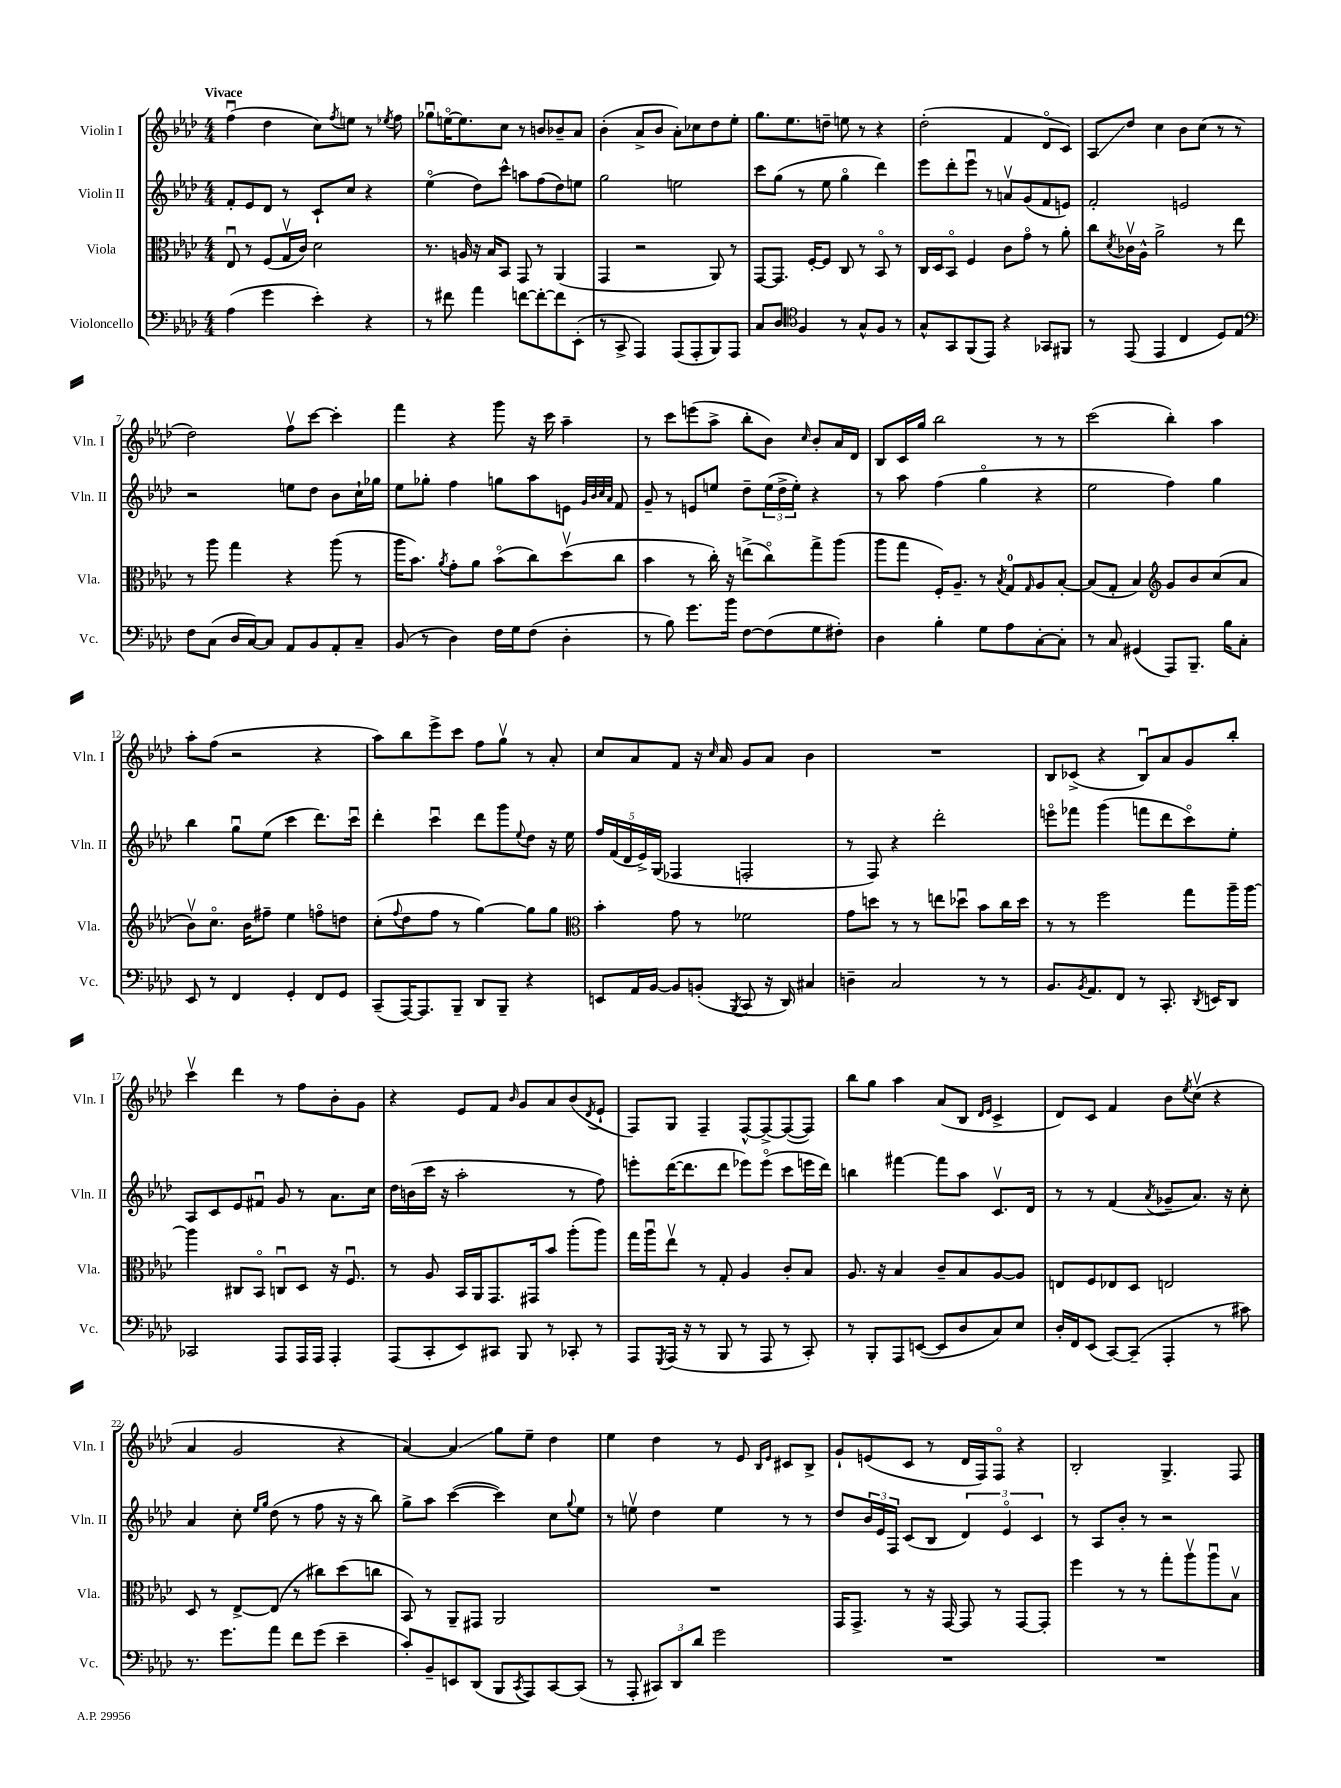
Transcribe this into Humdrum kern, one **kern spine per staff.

**kern	**kern	**kern	**kern
*staff4	*staff3	*staff2	*staff1
*clefF4	*clefC3	*clefG2	*clefG2
*k[b-e-a-d-]	*k[b-e-a-d-]	*k[b-e-a-d-]	*k[b-e-a-d-]
*M4/4	*M4/4	*M4/4	*M4/4
(4A-	8E-u	8f'	(4ffu
.	8r	8e-	.
4g	(8F	8d-	4dd-
.	16Gv	8r	.
.	16c)	.	.
4e-')	2d-	8c`	8cc)
.	.	.	8qff
.	.	8cc	8ee
4r	.	4r	8r
.	.	.	8qee-
.	.	.	8ff
=	=	=	=
8r	8.r	(4ee-o	8gg-u
8f#	.	.	[16eeo
.	16A	.	8.ee]
4a-	16r	8dd-)	.
.	16B-	.	.
.	8BB-	8ccc^^	8cc
[8f	8GG	8aa	8r
8f'_	8r	(8ff	8b
8f]	(4AA-	8dd-)	8b-~
(8EE-'	.	8ee	8a-
=	=	=	=
8r	4GG	2gg	(4b-'
8CC^	.	.	.
4AAA-)	2r	.	8a-^
.	.	.	8b-
(8AAA-	.	2ee	8a-')
8AAA-'	.	.	8cc-
8BBB-)	8AA-)	.	8dd-
8AAA-	8r	.	8ee-'
=	=	=	=
8C	[8GG	8ccc	8.gg
8D-	8.GG]	(8gg	.
.	.	.	8.ee-
*clefC4	*	*	*
4F	.	8r	.
.	[16F'	.	.
.	8F]	8ee-	8dd~
8r	8C	4ggo	8ee
8G^^	8r	.	8r
8F	8BB-o	4ddd-)	4r
8r	8r	.	.
=	=	=	=
8G^^	16C	8eee-	(2dd-'
.	16D-	.	.
8GG	8BB-o	8ddd-'	.
(8FF	4F	8eee-u	.
8EE-)	.	8r	.
4r	8c	8av	4f
.	8go	(8g	.
8GG-	8r	8f	8d-o
8FF#	8a-'	8e)	8c)
=	=	=	=
8r	8cc	2f'	8A-
.	8qd-	.	.
(8EE-	16c-v	.	8dd-
.	16A-^^	.	.
4EE-	2a-^	.	4cc
4C	.	2e	8b-
.	.	.	(8cc
8D-)	8r	.	8r
8E-	8ee-	.	8r
=	=	=	=
*clefF4	*	*	*
8F	8r	2r	2dd-)
(8C	8aa-	.	.
16D-	4gg	.	.
[16C)	.	.	.
8C]	.	.	.
8AA-	4r	8ee	8ffv
8BB-	.	8dd-	[8ccc
8AA-'	(8aa-	8b-	4ccc']
8C~	8r	16cc`	.
.	.	16gg-	.
=	=	=	=
(8BB-	16aa-	8ee-	4fff
.	8.b-)	.	.
8r	.	8gg-'	.
.	8qa-	.	.
4D-)	8g'	4ff	4r
.	8a-	.	.
16F	(8b-o	8gg	8ggg
16G	.	.	.
(8F	8cc)	8aa-	16r
.	.	.	16ccc
4D-'	(8dd-v	8e	4aa-~
.	.	32qqg	.
.	.	32qqb-	.
.	.	32qqcc	.
.	.	32qqa-	.
.	8cc	8f	.
=	=	=	=
8r	4b-	8g~	8r
8B-)	.	8r	8ccc
8.g	8r	8e	(8eee
.	16cc')	8ee	8aa-^
16b-	16r	.	.
[8F	(8ee^	8dd-~	8bb-'
(8F]	8cco)	(24ee	8b-)
.	.	24dd-^	.
.	.	24ee')	.
.	.	.	16qqcc
8G	8gg^	4r	8b-'
8F#')	(8aa-	.	16a-
.	.	.	16d-
=	=	=	=
4D-	8aa-	8r	8B-
.	8gg	8aa-	16c
.	.	.	16gg
4B-'	16F')	(4ff	2bb-
.	8.A-~	.	.
8G	8r	4ggo	.
.	8qB-	.	.
8A-	8G	.	.
.	16qqG	.	.
[8C'	8A-	4r	8r
8C']	[8B-'	.	8r
=	=	=	=
8r	(8B-]	2ee-	(2ccc
8C	8G'	.	.
(4GG#	4B-)	.	.
*	*clefG2	*	*
8AAA-)	8g	4ff)	4bb-')
8.BBB-~	8b-	.	.
.	(8cc	4gg	4aa-
16B-	.	.	.
8C'	8a-	.	.
=	=	=	=
8EE-	8b-v)	4bb-	8aa-'
8r	8.cco	.	(8ff
4FF	.	8ggu	2r
.	16b-	.	.
.	8ff#~	(8ee-	.
4GG'	4ee-	4ccc	.
8FF	8ffo	8.ddd-)	4r
8GG	8dd	.	.
.	.	16cccu	.
=	=	=	=
(8CC~	(8cc'	4ddd-'	8aa-)
.	8qqff	.	.
[16AAA-)	8dd-	.	8bb-
8.AAA-]	.	.	.
.	8ff	4cccu	8eee-^
8BBB-~	8r	.	8ccc
8DD-	[4gg)	8ddd-	8ff
8BBB-~	.	8ggg	8ggv
.	.	8qqee-	.
4r	8gg]	8dd-	8r
.	8gg	16r	8a-'
.	.	16ee-	.
=	=	=	=
*	*clefC3	*	*
8EE	4b-'	20ff	8cc
.	.	(20f	.
.	.	20d-	.
16AA-	.	.	8a-
.	.	20e-^)	.
[16BB-	.	.	.
.	.	(20G	.
8BB-]	8g	4F-	8f
(8BB'	8r	.	16r
.	.	.	16qqcc
.	.	.	16a-
8qBBB-	.	.	.
8CC	2f-	2F'	8g
16r	.	.	8a-
16DD-)	.	.	.
4C#	.	.	4b-
=	=	=	=
4D~	8g	8r	1r
.	8dd	8F)	.
2C	8r	4r	.
.	8r	.	.
.	8ee	2ddd-'	.
.	8dd-u	.	.
8r	8b-	.	.
8r	16cc	.	.
.	16dd-	.	.
=	=	=	=
8.BB-	8r	8eeeo	8B-
.	8r	8fff-	(8c-^
8qBB-	.	.	.
8.AA-	.	.	.
.	2ff	(4ggg	4r
8FF	.	.	.
8r	.	8fff	8B-u)
8.CC'	.	8ddd-	8a-
.	8gg	8ccco)	8g
8qDD-	.	.	.
16EE	.	.	.
8DD-	16aa-~	8ee-'	8bb-'
.	[16aa-	.	.
=	=	=	=
2CC-	4aa-]	8A-	4cccv
.	.	8c	.
.	8C#	8e-	4ddd-
.	8BB-o	8f#u	.
8AAA-	8Cu	8g	8r
16AAA-	8D-	8r	8ff
16AAA-	.	.	.
4AAA-'	16r	8.a-	8b-'
.	8.Fu	.	.
.	.	.	8g
.	.	16cc	.
=	=	=	=
(8AAA-	8r	16dd-	4r
.	.	(16b	.
8CC'	8A-	16ccc	.
.	.	16r	.
8EE-)	16BB-	2aa-'	8e-
.	16AA-	.	.
8CC#	8.GG	.	8f
.	.	.	16qqb-
8BBB-	.	.	8g
.	16GG#	.	.
8r	8b-	.	8a-
8CC-'	(8aa-'	8r	(8b-
.	.	.	8qd-
8r	8aa-)	8ff)	8e-`
=	=	=	=
8AAA-	16gg	8eee'	8F)
.	16aa-u	.	.
8qGGG	.	.	.
(16AAA-	8ee-v	([16ddd-	8G
16r	.	8.ddd-]	.
8r	8r	.	4F~
8BBB-	8G'	8ddd-	.
8r	4A-	8eee-)	[8F^^
8AAA-	.	(8eee-o	8F^_
8r	8c'	8ccc	(8F_
8CC')	8B-	16eee	8F])
.	.	16ddd-)	.
=	=	=	=
8r	8.A-	4bb	8bb-
8BBB-'	.	.	8gg
.	16r	.	.
8AAA-	4B-	[4fff#	4aa-
([8EE	.	.	.
8EE]	8c~	8fff#]	(8a-
8D-	8B-	8aa-	8B-
.	.	.	16qqd-
.	.	.	16qqe-
8C)	[8A-	8.cv	4c^
8E-	8A-]	.	.
.	.	16d-	.
=	=	=	=
16D-'	8E	8r	8d-)
16FF	.	.	.
(8EE-	8F	8r	8c
[8CC)	8E-	(4f	4f
(8CC~]	8D-	.	.
.	.	8qa-	.
4AAA-'	2E	8g-~	8b-
.	.	.	8qee-
.	.	8.a-)	(8ccv
8r	.	.	4r
.	.	16r	.
8c#)	.	8cc'	.
=	=	=	=
8.r	8D-	4a-	4a-
.	8r	.	.
8.g	.	.	.
.	[8E-^	8cc'	2g
.	.	16qqee-	.
.	.	16qqgg	.
8a-	(8E-]	(8dd-	.
8f	8r	8r	.
(8g	8cc#)	8ff	.
4e-~	(8dd-	16r	4r
.	.	16r	.
.	8cc	8bb-)	.
=	=	=	=
8c')	8BB-)	8gg^	[4a-)
8BB-~	8r	8aa-	.
8EE	8AA-~	([4ccc	4a-]
(8DD-	8GG#	.	.
8BBB-	2AA-	4ccc])	8gg
8qCC	.	.	.
8AAA-)	.	.	8ee-~
[8CC	.	8cc	4dd-
.	.	8qqgg	.
(8CC]	.	8ee-	.
=	=	=	=
8r	1r	8r	4ee-
8AAA-'	.	8eev	.
12CC#)	.	4dd-	4dd-
12DD-	.	.	.
12d-	.	.	.
2g	.	4ee	8r
.	.	.	8e-
.	.	.	16qqB-
.	.	.	16qqe-
.	.	8r	8c#
.	.	8r	8B-^
=	=	=	=
1r	16GG	8dd-	8g`
.	8.GG^	.	.
.	.	24b-	(8e
.	.	24e-	.
.	.	24F	.
.	8r	(8c	8c
.	16r	8B-	8r
.	[16GG	.	.
.	8GG]	6d-)	16d-
.	.	.	16F)
.	8r	.	8Fo
.	.	6e-o	.
.	[8GG	.	4r
.	.	6c	.
.	8GG']	.	.
=	=	=	=
1r	4ff	8r	2B-'
.	.	8A-	.
.	8r	8b-'	.
.	8r	8r	.
.	8gg'	2r	4.G^
.	8aa-v	.	.
.	8aa-u	.	.
.	8B-v	.	8F
==	==	==	==
*-	*-	*-	*-
